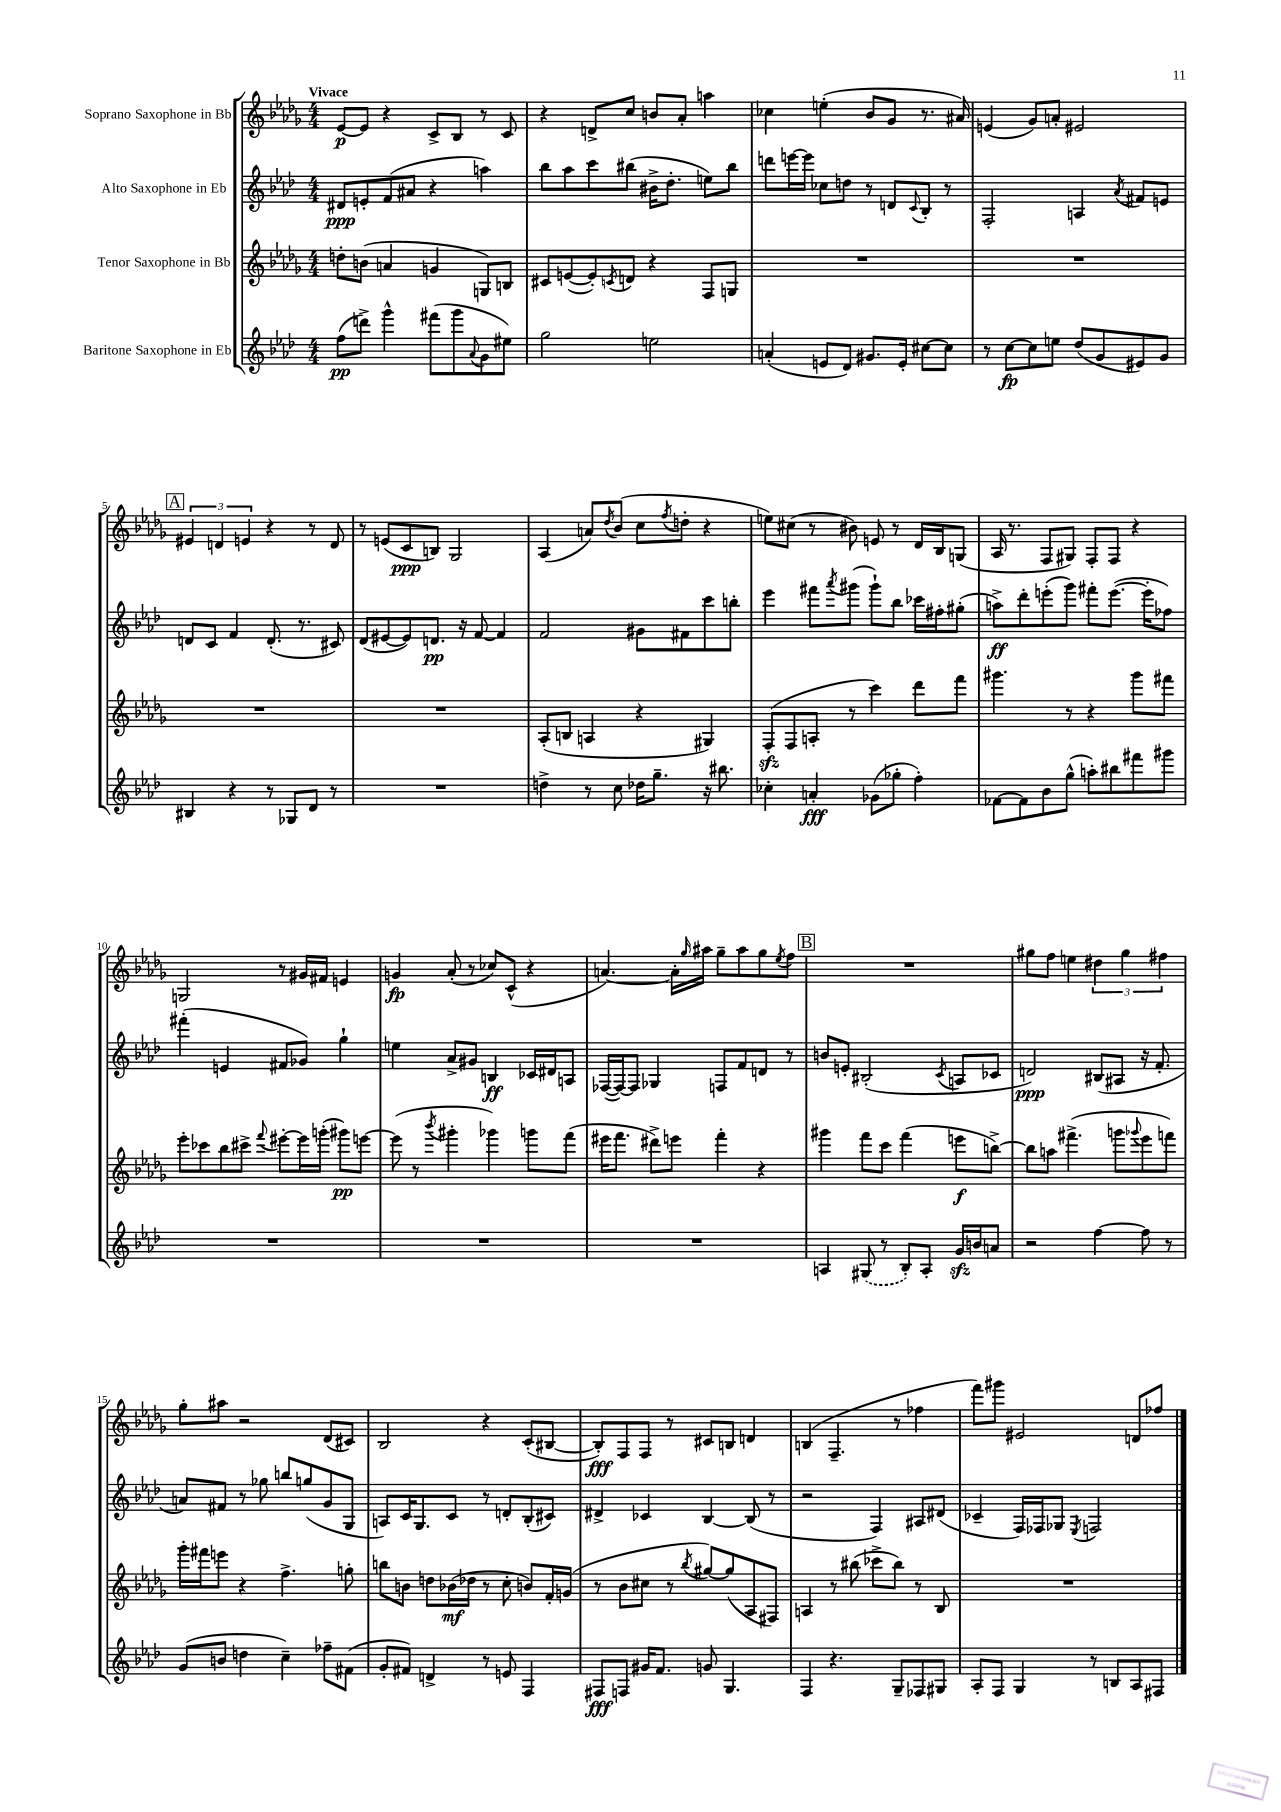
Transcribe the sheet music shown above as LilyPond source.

<<
\new StaffGroup <<
\new Staff = "s0" \with { instrumentName = "Soprano Saxophone in Bb" } {
    \clef treble \key des \major \numericTimeSignature \time 4/4 \tempo "Vivace"
    ees'8~\p ees'8 r4 c'8-> bes8 r8 c'8 |
    r4 d'8-> c''8 b'8 aes'8-. a''4 |
    ces''4 e''4-.( bes'8 ges'8 r8. ais'16) |
    e'4( ges'8) a'8-. eis'2 |
    \mark \markup { \box "A" } \tuplet 3/2 { eis'4 d'4 e'4 } r4 r8 d'8 |
    r8 e'8( c'8\ppp b8) ges2 |
    aes4( a'8) \acciaccatura { des''8 } bes'8( c''8 \acciaccatura { f''8 } d''8-. r4 |
    e''8) cis''8( r8 bis'8) e'8 r8 des'16 bes16 g8( |
    aes16 r8. f8 gis8) f8-. f8 r4 |
    g2 r8 gis'16 fis'16 e'4 |
    g'4\fp aes'8-.( r8 ces''8) c'8-^( r4 |
    a'4.~) a'16-. \grace { ges''16 } ais''16 ges''8-- ais''8 ges''8 \acciaccatura { ees''8 } f''8 |
    \mark \markup { \box "B" } R1 |
    gis''8 f''8 e''4 \tuplet 3/2 { dis''4 gis''4 fis''4 } |
    ges''8-. ais''8 r2 des'8( cis'8) |
    bes2 r4 c'8-.( bis8~ |
    bis8-.\fff) f8 f8 r8 cis'8 b8 d'4 |
    b4( f4.-- r8 fes''4 |
    f'''8) gis'''8 eis'2 d'8 fes''8 \bar "|." |
}
\new Staff = "s1" \with { instrumentName = "Alto Saxophone in Eb" } {
    \clef treble \key aes \major \numericTimeSignature \time 4/4
    dis'8\ppp e'8-. f'8( ais'8 r4 a''4) |
    bes''8 aes''8 c'''8 bis''8( bis'16-> des''8.-. e''8) bis''8 |
    d'''8 e'''16~ e'''16 ces''8 d''8 r8 d'8 \appoggiatura { c'8 } bes8-. r8 |
    f2-. a4 \acciaccatura { aes'8 } fis'8 e'8 |
    \mark \markup { \box "A" } d'8 c'8 f'4 d'8.-.( r8. cis'8) |
    des'8( eis'8~ eis'8) d'8.\pp r16 f'8~ f'4 |
    f'2 gis'8 fis'8 c'''8 b''8-. |
    ees'''4 fis'''8 \acciaccatura { aes'''8 } gis'''8( gis'''8-!) bes''8 ces'''16 fis''16-. gis''8-.( |
    a''8->\ff) des'''8-. e'''8-.( g'''8) fis'''8-. e'''8.~( e'''16-. fes''8) |
    fis'''4-.( e'4 fis'8 ges'8) g''4-! |
    e''4 aes'8-> gis'8 b4\ff ces'16 dis'16 a8 |
    fes16~( fes16~) fes8 ges4 f8 f'8 d'8 r8 |
    \mark \markup { \box "B" } b'8 e'8-. bis2-.( \acciaccatura { c'8 } a8 ces'8 |
    d'2\ppp) bis8( ais8 r16 f'8.-. |
    a'8) fis'8 r8 ges''8 b''8 g''8( g'8 g8 |
    a8) c'16 g8. c'8 r8 d'8-. bes8-.( cis'8) |
    dis'4-> ces'4 bes4~ bes8( r8 |
    r2 f4) ais8 dis'8( |
    ces'4-- f16) fes16 ges8 \acciaccatura { ees8 } f2 \bar "|." |
}
\new Staff = "s2" \with { instrumentName = "Tenor Saxophone in Bb" } {
    \clef treble \key des \major \numericTimeSignature \time 4/4
    d''8-. b'8( a'4 g'4 g8) b8 |
    cis'8 e'8~( e'8-.) \acciaccatura { c'8 } d'8 r4 f8 g8 |
    R1 |
    R1 |
    \mark \markup { \box "A" } R1 |
    R1 |
    aes8-.( b8 a4 r4 gis4) |
    f8-.\sfz( f8 a8-. r8 c'''4) des'''8 f'''8 |
    gis'''4. r8 r4 gis'''8 fis'''8 |
    ees'''8-. ces'''8 bes''8 cis'''8-> \appoggiatura { f'''8 } eis'''8~-. eis'''16 g'''16-.( gis'''8\pp) e'''8~ |
    e'''8( r8 \acciaccatura { bes'''8 } gis'''4-. ges'''4) g'''8 f'''8( |
    eis'''16 f'''8. dis'''8->) e'''8 f'''4-. r4 |
    \mark \markup { \box "B" } gis'''4 f'''8 c'''8 f'''4( e'''8\f b''8~->) |
    b''8 a''8 fis'''4.->( g'''8 \appoggiatura { ges'''8 } ees'''8 f'''8) |
    ges'''16-. fis'''16 e'''8 r4 f''4.-> g''8-. |
    b''8 b'8 d''8 bes'16\mf( des''16 r8 c''8-. b'8) f'16-. g'16( |
    r8 bes'8 cis''8 r8 \acciaccatura { bes''8 } gis''8~) gis''8( aes8 fis8) |
    a4 r8 bis''8( ces'''8-> bis''8) r8 bes8 |
    R1 \bar "|." |
}
\new Staff = "s3" \with { instrumentName = "Baritone Saxophone in Eb" } {
    \clef treble \key aes \major \numericTimeSignature \time 4/4
    f''8\pp( d'''8->) g'''4-^ fis'''8( g'''8 \appoggiatura { aes'8 } g'8 eis''8) |
    g''2 e''2 |
    a'4-.( e'8 des'8) gis'8. e'16-. cis''8~ cis''8 |
    r8 c''8~\fp c''8 e''8 des''8( g'8 eis'8) g'8 |
    \mark \markup { \box "A" } bis4 r4 r8 ges8 des'8 r8 |
    R1 |
    d''4-> r8 c''8 des''16 g''8.-- r16 bis''8. |
    ces''4-. a'4-.\fff ges'8( ges''8-. f''4-.) |
    fes'8~ fes'8 bes'8 g''8-^( a''8-.) bis''8 fis'''8 gis'''8 |
    R1 |
    R1 |
    R1 |
    \mark \markup { \box "B" } a4 \once \slurDashed gis8( r8 bes8-.) a8-. g'16\sfz b'16 a'8 |
    r2 f''4~ f''8 r8 |
    g'8( b'8 d''4 c''4--) fes''8-- fis'8( |
    g'8-. fis'8) d'4-> r8 e'8 f4 |
    fis8\fff f8 gis'16 f'8. g'8 g4. |
    f4 r4. g8-- fes8 gis8 |
    aes8-. f8 g4 r8 b8 aes8 fis8 \bar "|." |
}
>>
>>
